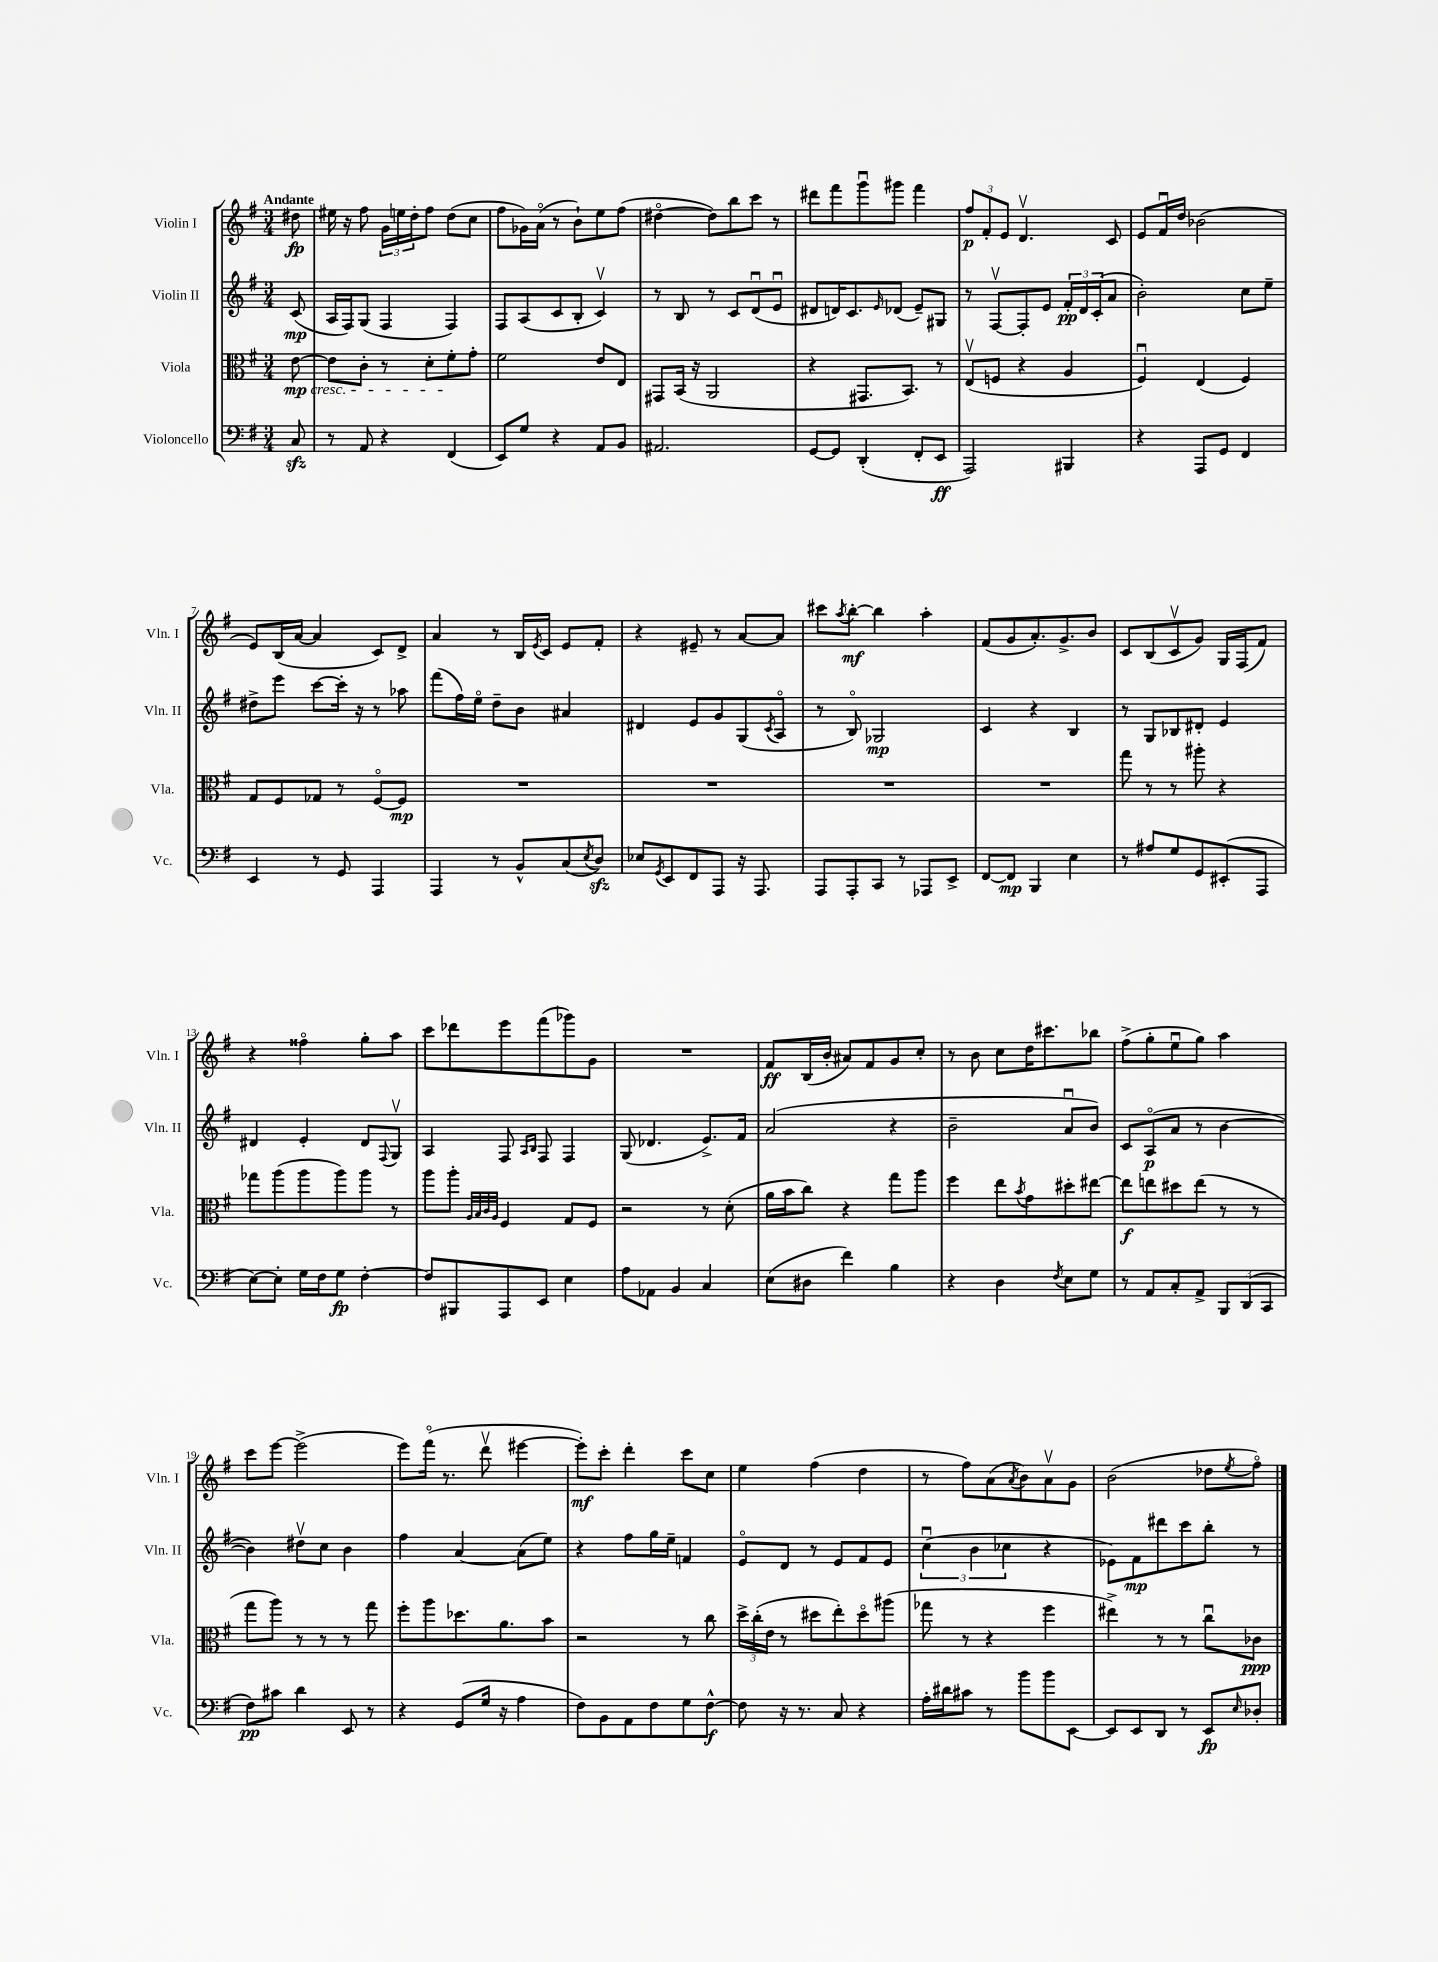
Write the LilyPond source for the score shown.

<<
\new StaffGroup <<
\new Staff = "s0" \with { instrumentName = "Violin I" shortInstrumentName = "Vln. I" } {
    \clef treble \key g \major \numericTimeSignature \time 3/4 \partial 8 \tempo "Andante"
    dis''8\fp |
    eis''16 r16 fis''8 \tuplet 3/2 { g'16 e''16 d''16-. } fis''8 d''8( c''8 |
    fis''8 ges'16) a'16\flageolet( r8 b'8-!) e''8 fis''8( |
    dis''4~\flageolet dis''8) b''8 c'''8 r8 |
    dis'''8 fis'''8 g'''8\downbow gis'''8 fis'''4 |
    \tuplet 3/2 { fis''8\p fis'8-. e'8 } d'4.\upbow c'8 |
    e'8 fis'16\downbow d''16 bes'2( |
    e'8) b16( a'16~ a'4 c'8) d'8-> |
    a'4 r8 b16 \acciaccatura { e'8 } c'16 e'8 fis'8-. |
    r4 eis'8-- r8 a'8~ a'8 |
    cis'''8 \acciaccatura { a''8 } b''8~-.\mf b''4 a''4-. |
    fis'8( g'8 a'8.-.) g'8.-> b'8 |
    c'8 b8( c'8\upbow g'8) g16 fis16( fis'8) |
    r4 fisis''4\flageolet g''8-. a''8 |
    c'''8 des'''8 e'''8 fis'''8( ges'''8) g'8 |
    R2. |
    fis'8\ff b16( b'16-. ais'8) fis'8 g'8 c''8-. |
    r8 b'8 c''8 d''16 cis'''8. bes''8 |
    fis''8->( g''8-. e''8\downbow g''8) a''4 |
    c'''8 e'''8~ e'''2->( |
    e'''8) fis'''16\flageolet( r8. d'''8\upbow eis'''4~ |
    eis'''8-.\mf) c'''8-. d'''4-. c'''8 c''8 |
    e''4 fis''4( d''4 |
    r8 fis''8) a'8( \acciaccatura { a'8 } b'8) a'8\upbow g'8 |
    b'2( des''8 \acciaccatura { e''8 } fis''8\flageolet) \bar "|." |
}
\new Staff = "s1" \with { instrumentName = "Violin II" shortInstrumentName = "Vln. II" } {
    \clef treble \key g \major \numericTimeSignature \time 3/4 \partial 8
    c'8\mp( |
    a16 fis16) g8( fis4 fis4) |
    fis8 a8( c'8 b8-. c'4\upbow) |
    r8 b8 r8 c'8 d'8\downbow( e'8\downbow |
    dis'8 d'16) c'8. \grace { e'16 } des'8( e'8--) gis8 |
    r8 fis8~\upbow fis8-. e'8 \tuplet 3/2 { fis'16-.\pp d'16 c'16-.( } a'8 |
    b'2-.) c''8 e''8-- |
    dis''8-> e'''8 c'''8~ c'''16-. r16 r8 aes''8 |
    fis'''8( fis''16) e''16\flageolet d''8-- b'8 ais'4 |
    dis'4 e'8 g'8 g8( \acciaccatura { c'8 } a8\flageolet |
    r8 b8\flageolet) ges2\mp |
    c'4 r4 b4 |
    r8 g8 bes8 dis'8-. e'4 |
    dis'4 e'4-. dis'8 \appoggiatura { fis8 } g8\upbow |
    a4 fis8 \grace { a16 b16 } fis8 fis4 |
    g8( des'4. e'8.->) fis'16 |
    a'2( r4 |
    b'2-- a'8\downbow b'8) |
    c'8 a8\flageolet\p( a'8 r8 b'4~ |
    b'4) dis''8\upbow c''8 b'4 |
    fis''4 a'4~ a'8( e''8) |
    r4 fis''8 g''16 e''16-- f'4 |
    e'8\flageolet d'8 r8 e'8 fis'8 e'8 |
    \tuplet 3/2 { c''4\downbow( b'4 ces''4 } r4 |
    ees'8) fis'8\mp dis'''8 c'''8 b''8-. r8 \bar "|." |
}
\new Staff = "s2" \with { instrumentName = "Viola" shortInstrumentName = "Vla." } {
    \clef alto \key g \major \numericTimeSignature \time 3/4 \partial 8
    e'8~\mp\cresc |
    e'8 c'8-. r8 d'8-. fis'8-.\! g'8-. |
    fis'2 e'8 e8 |
    gis,8 b,16( r16 a,2 |
    r4 gis,8. b,8.) r8 |
    e8\upbow( f8 r4 a4 |
    fis4\downbow) e4( fis4) |
    g8 fis8 ges8 r8 fis8~\flageolet fis8\mp |
    R2. |
    R2. |
    R2. |
    R2. |
    g''8 r8 r8 ais''8-. r4 |
    ges''8 a''8( a''8 a''8) a''8 r8 |
    a''8 a''8-. \grace { a32 b32 c'32 a32 } fis4 g8 fis8 |
    r2 r8 d'8-.( |
    a'16 b'16 c''8) r4 g''8 a''8 |
    fis''4 e''8 \acciaccatura { b'8 } g'8 dis''8-. eis''8~ |
    eis''8\f e''8 dis''8 e''8( r8 r8 |
    g''8 a''8) r8 r8 r8 g''8 |
    fis''8-. a''8 des''8. a'8. b'8 |
    r2 r8 c''8 |
    \tuplet 3/2 { d''16-> c''16-.( e'16 } r8 dis''8 e''8-.) dis''8\flageolet ais''8( |
    ges''8 r8 r4 fis''4 |
    eis''4->) r8 r8 c''8\downbow ces'8\ppp \bar "|." |
}
\new Staff = "s3" \with { instrumentName = "Violoncello" shortInstrumentName = "Vc." } {
    \clef bass \key g \major \numericTimeSignature \time 3/4 \partial 8
    c8\sfz |
    r8 a,8 r4 fis,4( |
    e,8) g8 r4 a,8 b,8 |
    ais,2. |
    g,8~ g,8 d,4-.( fis,8-. e,8\ff |
    a,,2) bis,,4 |
    r4 a,,8 g,8 fis,4 |
    e,4 r8 g,8 a,,4 |
    a,,4 r8 b,8-^ c8( \acciaccatura { e8 } d8\sfz) |
    ees8 \acciaccatura { g,8 } e,8 fis,8 a,,8 r16 a,,8. |
    a,,8 a,,8-. c,8 r8 aes,,8 e,8-> |
    fis,8~ fis,8\mp b,,4 e4 |
    r8 ais8 g8 g,8 eis,8-.( a,,8 |
    e8~) e8-. g16 fis16 g8\fp fis4~-. |
    fis8 bis,,8 a,,8 e,8 e4 |
    a8 aes,8 b,4 c4 |
    e8( dis8 fis'4) b4 |
    r4 d4 \acciaccatura { fis8 } e8 g8 |
    r8 a,8 c8-. a,8-> \tuplet 3/2 { b,,8 d,8( c,8 } |
    fis8\pp) cis'8 d'4 e,8 r8 |
    r4 g,8( g16 r16 a4 |
    fis8) b,8 a,8 fis8 g8 fis8~-^\f |
    fis8 r16 r8. c8 r4 |
    a16-. dis'16 cis'8 r8 b'8 b'8 e,8~ |
    e,8 e,8 d,8 r8 e,8\fp \grace { e16 } des8-. \bar "|." |
}
>>
>>
